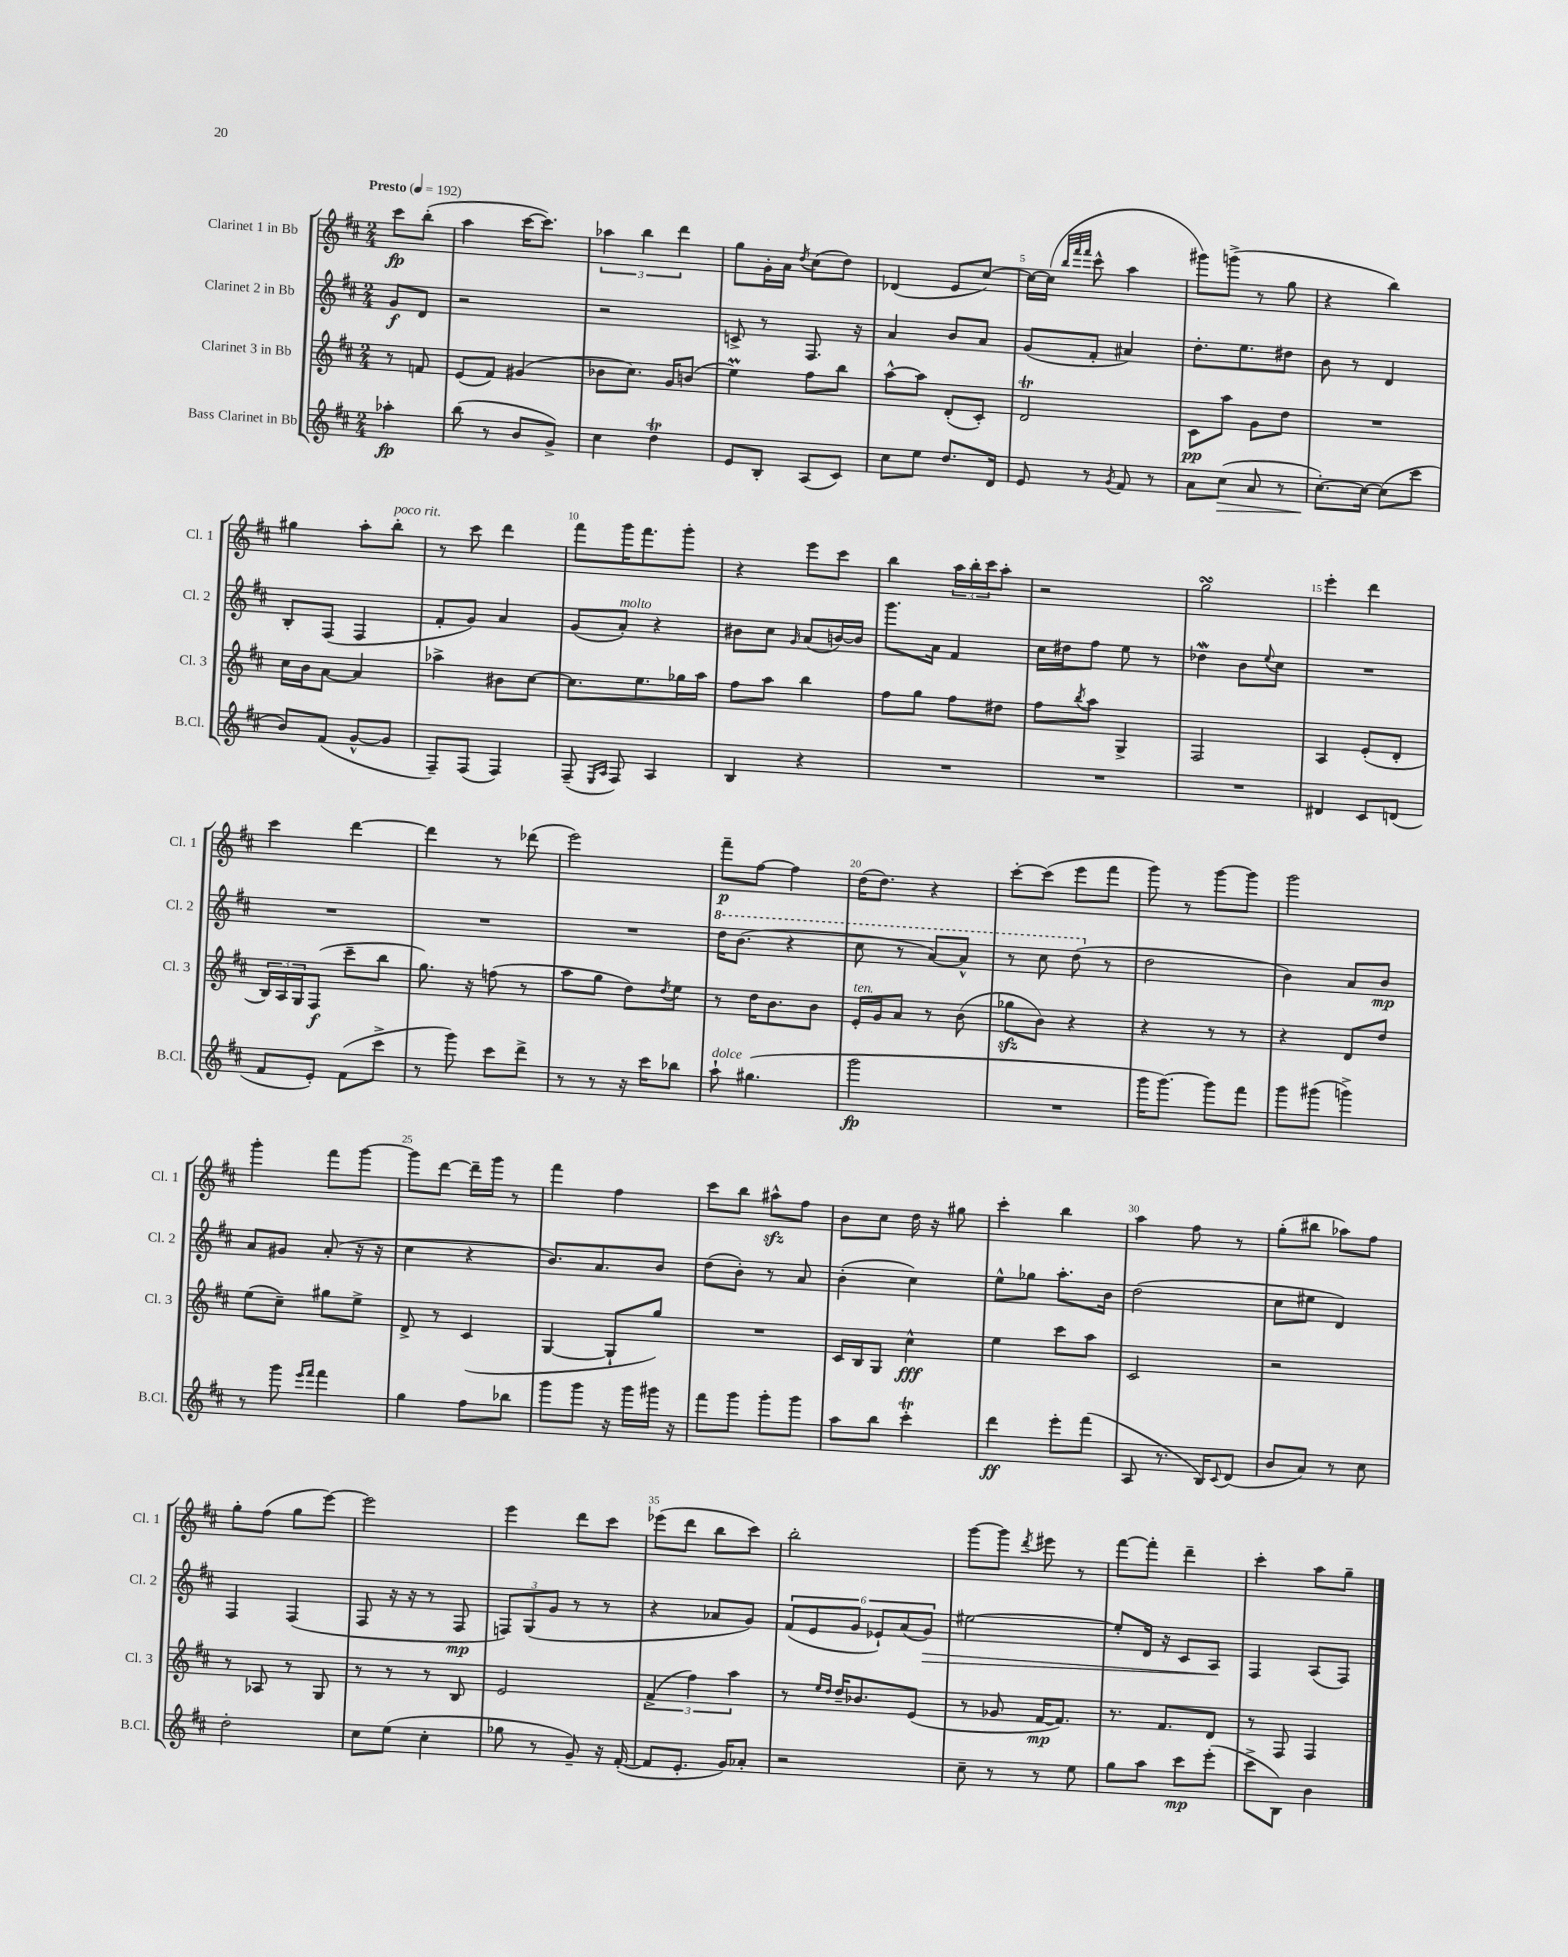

**kern	**kern	**kern	**kern
*staff4	*staff3	*staff2	*staff1
*clefG2	*clefG2	*clefG2	*clefG2
*k[f#c#]	*k[f#c#]	*k[f#c#]	*k[f#c#]
*M2/4	*M2/4	*M2/4	*M2/4
*MM192	*MM192	*MM192	*MM192
4aa-'\	8r	8g/L	8ccc#\L
.	8f/	8d/J	(8bb'\J
=	=	=	=
(8bb\	(8e/L	2r	4aa\
8r	8f#/J)	.	.
8b/L	(4g#/	.	[16ccc#\LK
.	.	.	8.ccc#\]J)
8g^/J)	.	.	.
=	=	=	=
4cc#\	8b-\L	2r	6aa-\
.	8.cc#\J)	.	.
.	.	.	6bb\
4dd\	.	.	.
.	16g/LK	.	.
.	.	.	6ddd\
.	(8b/J	.	.
=	=	=	=
8e/L	4ee\)	8c^/	8gg\L
8B'/J	.	8r	16g'\L
.	.	.	16a\JJ
.	.	.	8qdd/
(8A/L	8ff#\L	8.F#/	(8cc#\L
8c#/J)	8bb\J	.	8dd\J)
.	.	16r	.
=	=	=	=
8cc#\L	[8aa^^\L	4a/	(4d-/
8ee\J	8aa\]J	.	.
8.dd/L	(8d'/L	8b/L	8e/L
.	8c#'/J)	8a/J	[8cc#/J)
16d/Jk	.	.	.
=	=	=	=
8e/	2d/	(8g/L	16cc#\_LL
.	.	.	(16cc#\]JJ
.	.	.	32qqbb/LLL
.	.	.	32qqfff#/
.	.	.	32qqfff#/JJJ
8r	.	8f#'/J	8ccc#^^\
8qg/	.	.	.
8f#/	.	4a#/)	4aa\
8r	.	.	.
=	=	=	=
8a\L	8c#\L	8.dd'\L	8ggg#\L)
(8cc#\J	8aa\J	.	(8ggg^\J
.	.	8.ee\	.
8a/	8g\L	.	8r
8r	8dd\J	8dd#\J	8gg\
=	=	=	=
[8.cc#'\L)	2r	8b\	4r
.	.	8r	.
16cc#\_Jk	.	.	.
(8cc#\]L	.	4d/	4bb\)
8ccc#\J	.	.	.
=	=	=	=
8b/L)	16cc#\LL	8B'/L	4gg#\
.	16b\J	.	.
(8f#/J	[8a\J	(8F#/J	.
[8g^^/L	4a/]	4F#/	8aa'\L
8g/]J	.	.	8bb'\J
=	=	=	=
8F#~/L)	4aa-^\	8f#'/L	8r
(8F#/J	.	8g/J)	8ccc#\
4F#/)	8b#\L	4a/	4ddd\
.	[8cc#\J	.	.
=	=	=	=
(8F#~/	8.cc#\]L	(8g/L	8fff#\L
16qqE/LL	.	.	.
16qqA/JJ	.	.	.
8F#/)	.	8a'/J)	16ggg\K
.	8.ee\	.	8.fff#\
4A/	.	4r	.
.	16gg-\L	.	8ggg'\J
.	16aa\JJ	.	.
=	=	=	=
4B/	8ff#\L	8b#\L	4r
.	8aa\J	8cc#\J	.
.	.	16qqg/	.
4r	4bb\	(8a/L	8eee\L
.	.	[16b/L)	8ccc#\J
.	.	16b/]JJ	.
=	=	=	=
2r	8ff#\L	8.ggg\L	4bb\
.	8gg\J	.	.
.	.	16a\Jk	.
.	8ff#\L	4f#/	24aa\LL
.	.	.	24bb'\
.	.	.	24ccc#\J
.	8dd#\J	.	8aa'\J
=	=	=	=
2r	8ff#\L	16cc#\LL	2r
.	.	16dd#\J	.
.	8qbb/	.	.
.	8aa\J	8ff#\J	.
.	4G^/	8ee\	.
.	.	8r	.
=	=	=	=
2r	2F#/	4dd-\	2gg\
.	.	8b\L	.
.	.	8qqee/	.
.	.	8cc#\J	.
=	=	=	=
4d#/	4A/	2r	4eee'\
8c#/L	(8e'/L	.	4ddd\
(8d/J	8d'/J	.	.
=	=	=	=
8f#/L	24B/LL)	2r	4ccc#\
.	24A/	.	.
.	24G/J	.	.
8e'/J)	(8F#/J	.	.
(8f#\L	8ccc#~\L	.	[4ddd\
8ccc#^\J	8bb\J	.	.
=	=	=	=
8r	8.gg\)	2r	4ddd\]
8ggg\)	.	.	.
.	16r	.	.
8ccc#\L	(8ff\	.	8r
8ddd^\J	8r	.	(8ddd-\
=	=	=	=
8r	8aa\L	2r	2eee\)
8r	8gg\J	.	.
16r	8dd\L)	.	.
16ccc#\LK	.	.	.
.	8qdd/	.	.
8bb-\J	8ee\J	.	.
=	=	=	=
8aa`\	8r	16ddd\LK	8fff#~\L
.	.	(8.bb\J	.
(4.gg#\	16dd\LK	.	[8ff#\J
.	8.b\	.	.
.	.	4r	4ff#\]
.	8b\J	.	.
=	=	=	=
2ggg\	16e'/LL	8ccc#\	(16dd\LK
.	16g/J	.	8.dd\J)
.	8a/J	8r	.
.	8r	[8aa/L)	4r
.	(8b\	8aa^^/]J	.
=	=	=	=
2r	8gg-\L	8r	[8ccc#'\L
.	8b\J)	8ccc#\	(8ccc#\]J
.	4r	(8ddd\	8eee\L
.	.	8r	8fff#\J
=	=	=	=
16ggg\LK	4r	2dd\	8ggg\)
[8.ggg\J)	.	.	.
.	.	.	8r
8ggg\]L	8r	.	[8ggg\L
8fff#\J	8r	.	8ggg\]J
=	=	=	=
8ggg\L	4r	4b\)	2ggg\
(8ggg#\J	.	.	.
4ggg^\)	8d/L	8a/L	.
.	8dd/J	8b/J	.
=	=	=	=
8r	(8ee\L	8a/L	4ggg'\
8ggg\	8cc#~\J)	8g#/J	.
16qqeee/LL	.	.	.
16qqfff#/JJ	.	.	.
4fff#\	8gg#\L	(8a'/	8fff#\L
.	8ee^\J	16r	[8ggg\J
.	.	16r	.
=	=	=	=
4gg\	8d^/	4cc#\	8ggg\]L
.	8r	.	[8ddd\J
8ff#\L	(4c#/	4r	16ddd~\]LL
.	.	.	16ggg\JJ
8bb-\J	.	.	8r
=	=	=	=
8ggg\L	[4G/	8.b/L)	4fff#\
8ggg\J	.	.	.
.	.	8.a/	.
16r	8G`/]L	.	4ff#\
16ggg\LL	.	.	.
16ggg#\JJ	8gg/J)	8b/J	.
16r	.	.	.
=	=	=	=
8fff#\L	2r	(8dd\L	8ccc#\L
8ggg\J	.	8b'\J)	8bb\J
8ggg'\L	.	8r	8aa#^^\L
8ggg\J	.	8a/	8ff#\J
=	=	=	=
8aa\L	16c#/LL	(4b'\	8b\L
.	16B/J	.	.
8bb\J	8G/J	.	8cc#\J
4ccc#'\	4cc#^^\	4cc#\)	16dd\
.	.	.	16r
.	.	.	8gg#\
=	=	=	=
4ddd\	4ee\	8ee^^\L	4ccc#'\
.	.	8gg-\J	.
8eee'\L	8ccc#\L	8.aa'\L	4bb\
(8fff#\J	8aa\J	.	.
.	.	16b\Jk	.
=	=	=	=
8A/	2c#/	(2dd\	4aa\
8.r	.	.	.
.	.	.	8ff#\
16B/LK)	.	.	.
8qqc#/	.	.	.
(8d/J	.	.	8r
=	=	=	=
8b/L	2r	8cc#\L	(8gg'\L
8a/J)	.	8ee#\J	8bb#\J
8r	.	4d/)	8aa-\L)
8cc#\	.	.	8ff#\J
=	=	=	=
2dd'\	8r	4F#/	8gg'\L
.	8A-/	.	(8ff#\J
.	8r	(4F#/	8gg\L
.	8G/	.	[8eee\J)
=	=	=	=
8cc#\L	8r	8F#/	2eee\]
(8ee\J	8r	16r	.
.	.	16r	.
4cc#'\	8r	8r	.
.	8B/	8F#/	.
=	=	=	=
8gg-\	2e/	12F/L)	4eee\
.	.	(12G/	.
8r	.	.	.
.	.	12g/J	.
8g~/)	.	8r	8ddd\L
16r	.	8r	8ccc#\J
([16f#'/	.	.	.
=	=	=	=
8f#/]L	(6f#^/	4r	(8eee-\L
8.e'/J	.	.	8ddd\J
.	6ff#\)	.	.
.	.	8a-/L	8bb\L
16g/LK)	.	.	.
.	6aa\	.	.
8a-'/J	.	8g/J)	8ccc#\J)
=	=	=	=
2r	8r	(12f#/L	2bb'\
.	.	12e/	.
.	16qqee/LL	.	.
.	16qqdd/JJ	.	.
.	16dd~/LK	.	.
.	.	12g/J	.
.	8.b-/	.	.
.	.	12e-`/L)	.
.	.	(12a/	.
.	(8e/J	.	.
.	.	12g/J)	.
=	=	=	=
8cc#~\	8r	[2ee#\	[8ggg\L
8r	8g-/	.	8ggg\]J
.	.	.	8qddd/
8r	[16f#/LK	.	8eee#\
.	8.f#/]J)	.	.
8ee\	.	.	8r
=	=	=	=
8gg\L	8.r	8ee#'/]L	[8fff#\L
8aa\J	.	16d/Jk	8fff#'\]J
.	8.f#/L	16r	.
8ccc#\L	.	8c#/L	4ddd~\
(8eee'\J	8d/J	8A/J	.
=	=	=	=
8ccc#^\L	8r	4F#/	4ccc#'\
8B\J)	8F#/	.	.
4b\	4F#/	(8A/L	8aa\L
.	.	8F#/J)	8gg~\J
==	==	==	==
*-	*-	*-	*-
